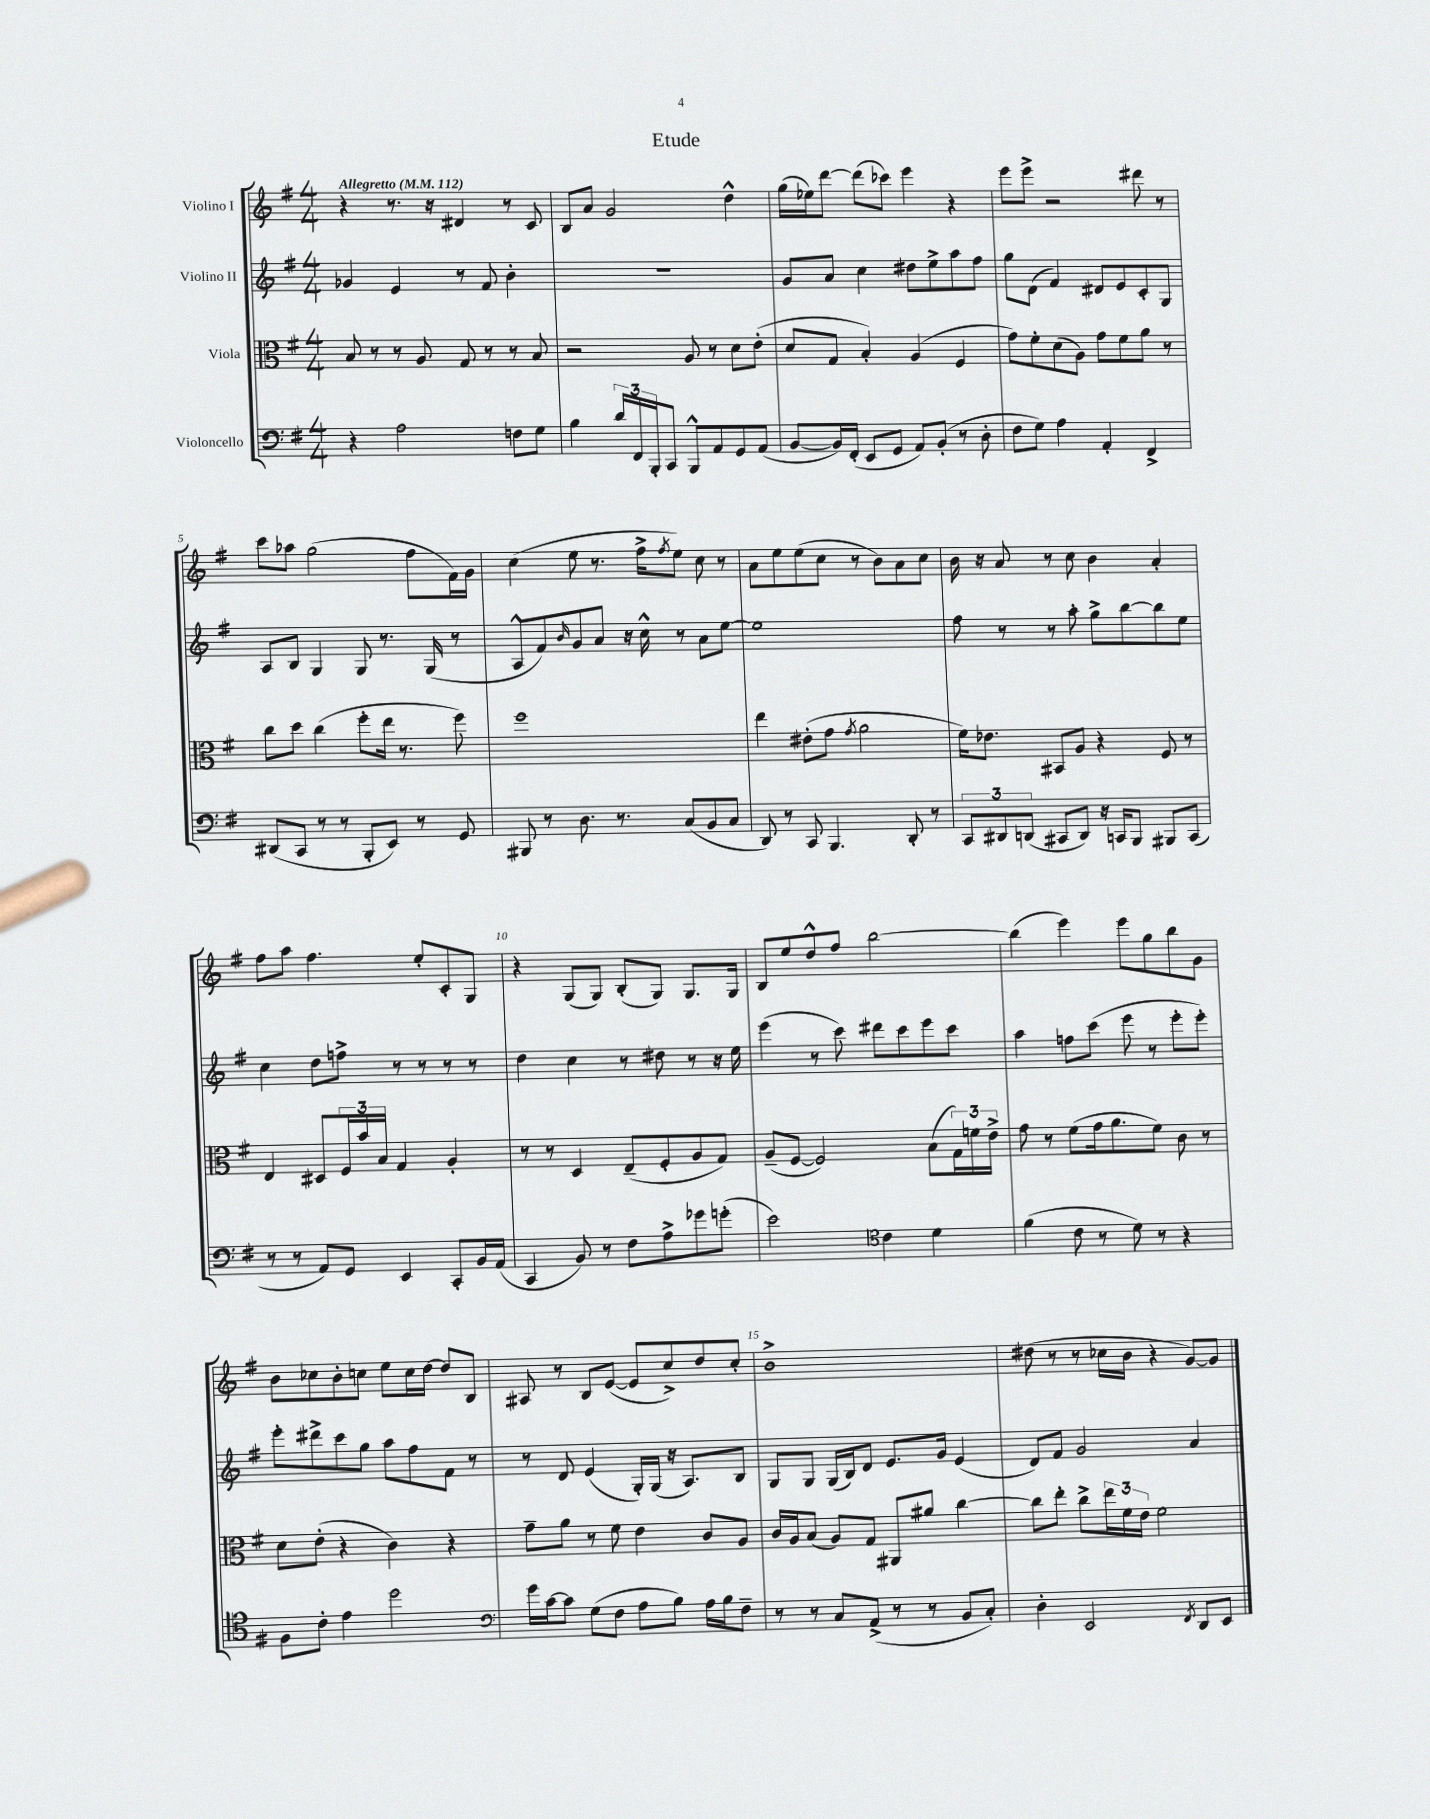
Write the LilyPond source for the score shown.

\header { title = "Etude" }
<<
\new StaffGroup <<
\new Staff = "s0" \with { instrumentName = "Violino I" } {
    \clef treble \key g \major \numericTimeSignature \time 4/4 \tempo "Allegretto" 4 = 112
    r4 r8. r16 dis'4 r8 c'8 |
    b8 a'8 g'2 d''4-^ |
    g''16( ees''16) d'''8~ d'''8( ces'''8) e'''4 r4 |
    e'''8 e'''8-> r2 dis'''8 r8 |
    c'''8 aes''8 g''2( fis''8 fis'16) g'16 |
    c''4( e''8 r8. fis''16-> \acciaccatura { fis''8 } e''8) c''8 r8 |
    a'8 e''8 e''8( c''8 r8 b'8) a'8 c''8 |
    b'16 r16 a'8 r8 c''8 b'4 a'4-. |
    fis''8 a''8 fis''4. e''8-. c'8-. g8 |
    r4 g8( g8) b8-.( g8) g8. g16 |
    b8 e''8 d''8-^ fis''8 b''2~ |
    b''4( e'''4) e'''8 g''8 b''8 g'8 |
    b'8 ces''8 b'8-. c''8 e''8 c''16 d''16~ d''8 b8 |
    ais8 r8 b8 e'8~( e'8 c''8->) d''8 c''8-. |
    b'1-> |
    dis''8( r8 r8 ces''16 b'16 r4 g'8~) g'8 \bar "|." |
}
\new Staff = "s1" \with { instrumentName = "Violino II" } {
    \clef treble \key g \major \numericTimeSignature \time 4/4
    ges'4 e'4 r8 fis'8 b'4-. |
    R1 |
    g'8 a'8 c''4 dis''8 e''8-> a''8 fis''8 |
    g''8 d'8( fis'4) dis'8 e'8 c'8-. g8 |
    a8 b8 g4 g8 r8. g16( r8 |
    a8-^ fis'8) \grace { b'16 } g'8 a'8 r16 c''16-^ r8 a'8 e''8~ |
    e''1 |
    fis''8 r8 r8 a''8-. g''8-> b''8~ b''8 e''8 |
    c''4 d''8 f''8-> r8 r8 r8 r8 |
    d''4 c''4 r8 dis''8 r8 r16 e''16 |
    e'''4( r8 c'''8) dis'''8 c'''8 e'''8 c'''8 |
    a''4 f''8 c'''8( e'''8 r8 e'''8-. e'''8-.) |
    e'''8-. dis'''8-> c'''8 g''8 a''8 fis''8 fis'8 r8 |
    r8 d'8 e'4( g16-.) g16( r16 a8.) b8 |
    g8 g8 g16( b16) d'8 e'8. g'16 e'4( |
    d'8) fis'8 g'2 a'4 \bar "|." |
}
\new Staff = "s2" \with { instrumentName = "Viola" } {
    \clef alto \key g \major \numericTimeSignature \time 4/4
    b8 r8 r8 a8 g8 r8 r8 b8 |
    r2 a8 r8 d'8 e'8-.( |
    d'8 g8 b4-.) a4( fis4 |
    g'8) fis'8-. d'8( a8) g'8 fis'8 a'8 r8 |
    c''8 d''8 c''4( fis''8-. e''16 r8. fis''8) |
    fis''1 |
    e''4 eis'8-.( g'8 \acciaccatura { g'8 } a'2 |
    fis'16) ees'8. bis,8 a8 r4 fis8 r8 |
    e4 dis8 \tuplet 3/2 { fis16 b'16 b16 } g4 a4-. |
    r8 r8 d4 e8--( fis8-. a8 g8) |
    a8--( fis8~ fis2) b8( \tuplet 3/2 { g16) f'16 e'16-> } |
    g'8 r8 fis'8( g'16 a'8. fis'8) c'8 r8 |
    d'8 e'8-.( r4 c'4) r4 |
    g'8-- a'8 r8 fis'8 e'4 c'8 a8 |
    c'16 a16 b8( a8) g8 ais,8 ais'8 c''4~ |
    c''8 e''8-. c''8-> \tuplet 3/2 { e''16 fis'16 e'16 } fis'2 \bar "|." |
}
\new Staff = "s3" \with { instrumentName = "Violoncello" } {
    \clef bass \key g \major \numericTimeSignature \time 4/4
    r4 a2 f8 g8 |
    b4 \tuplet 3/2 { d'16 fis,16 b,,16-. } c,8 b,,8-^ a,8 g,8 a,8( |
    b,8~ b,16) fis,16-.( e,8 g,8 a,8) b,8-.( r8 d8-. |
    fis8 g8) a4 a,4-. fis,4-> |
    dis,8( c,8 r8 r8 b,,8-. e,8) r8 g,8 |
    bis,,8 r8 d8. r8. c8( b,8 c8 |
    d,8) r8 c,8 b,,4. d,8-. r8 |
    \tuplet 3/2 { c,8 dis,8 d,8( } cis,8 d,8) r16 c,16 b,,8 bis,,8 c,8( |
    r8 r8 a,8) g,8 e,4 c,8-. b,16 a,16( |
    c,4 b,8) r8 fis8 a8-> ges'8 g'8-.( |
    e'2) \clef tenor c'4 d'4 |
    fis'4( c'8 r8 d'8) r8 r4 |
    fis8 c'8-. e'4 d''2 |
    \clef bass g'16 c'16~ c'8 g8( fis8 a8 b8) a16 b16 fis8-- |
    r8 r8 c8 a,8->( r8 r8 b,8 c8-.) |
    d4-. e,2 \acciaccatura { fis,8 } d,8 e,8 \bar "|." |
}
>>
>>
\layout { \context { \Score \override BarNumber.break-visibility = ##(#f #t #t) barNumberVisibility = #(every-nth-bar-number-visible 5) } }
